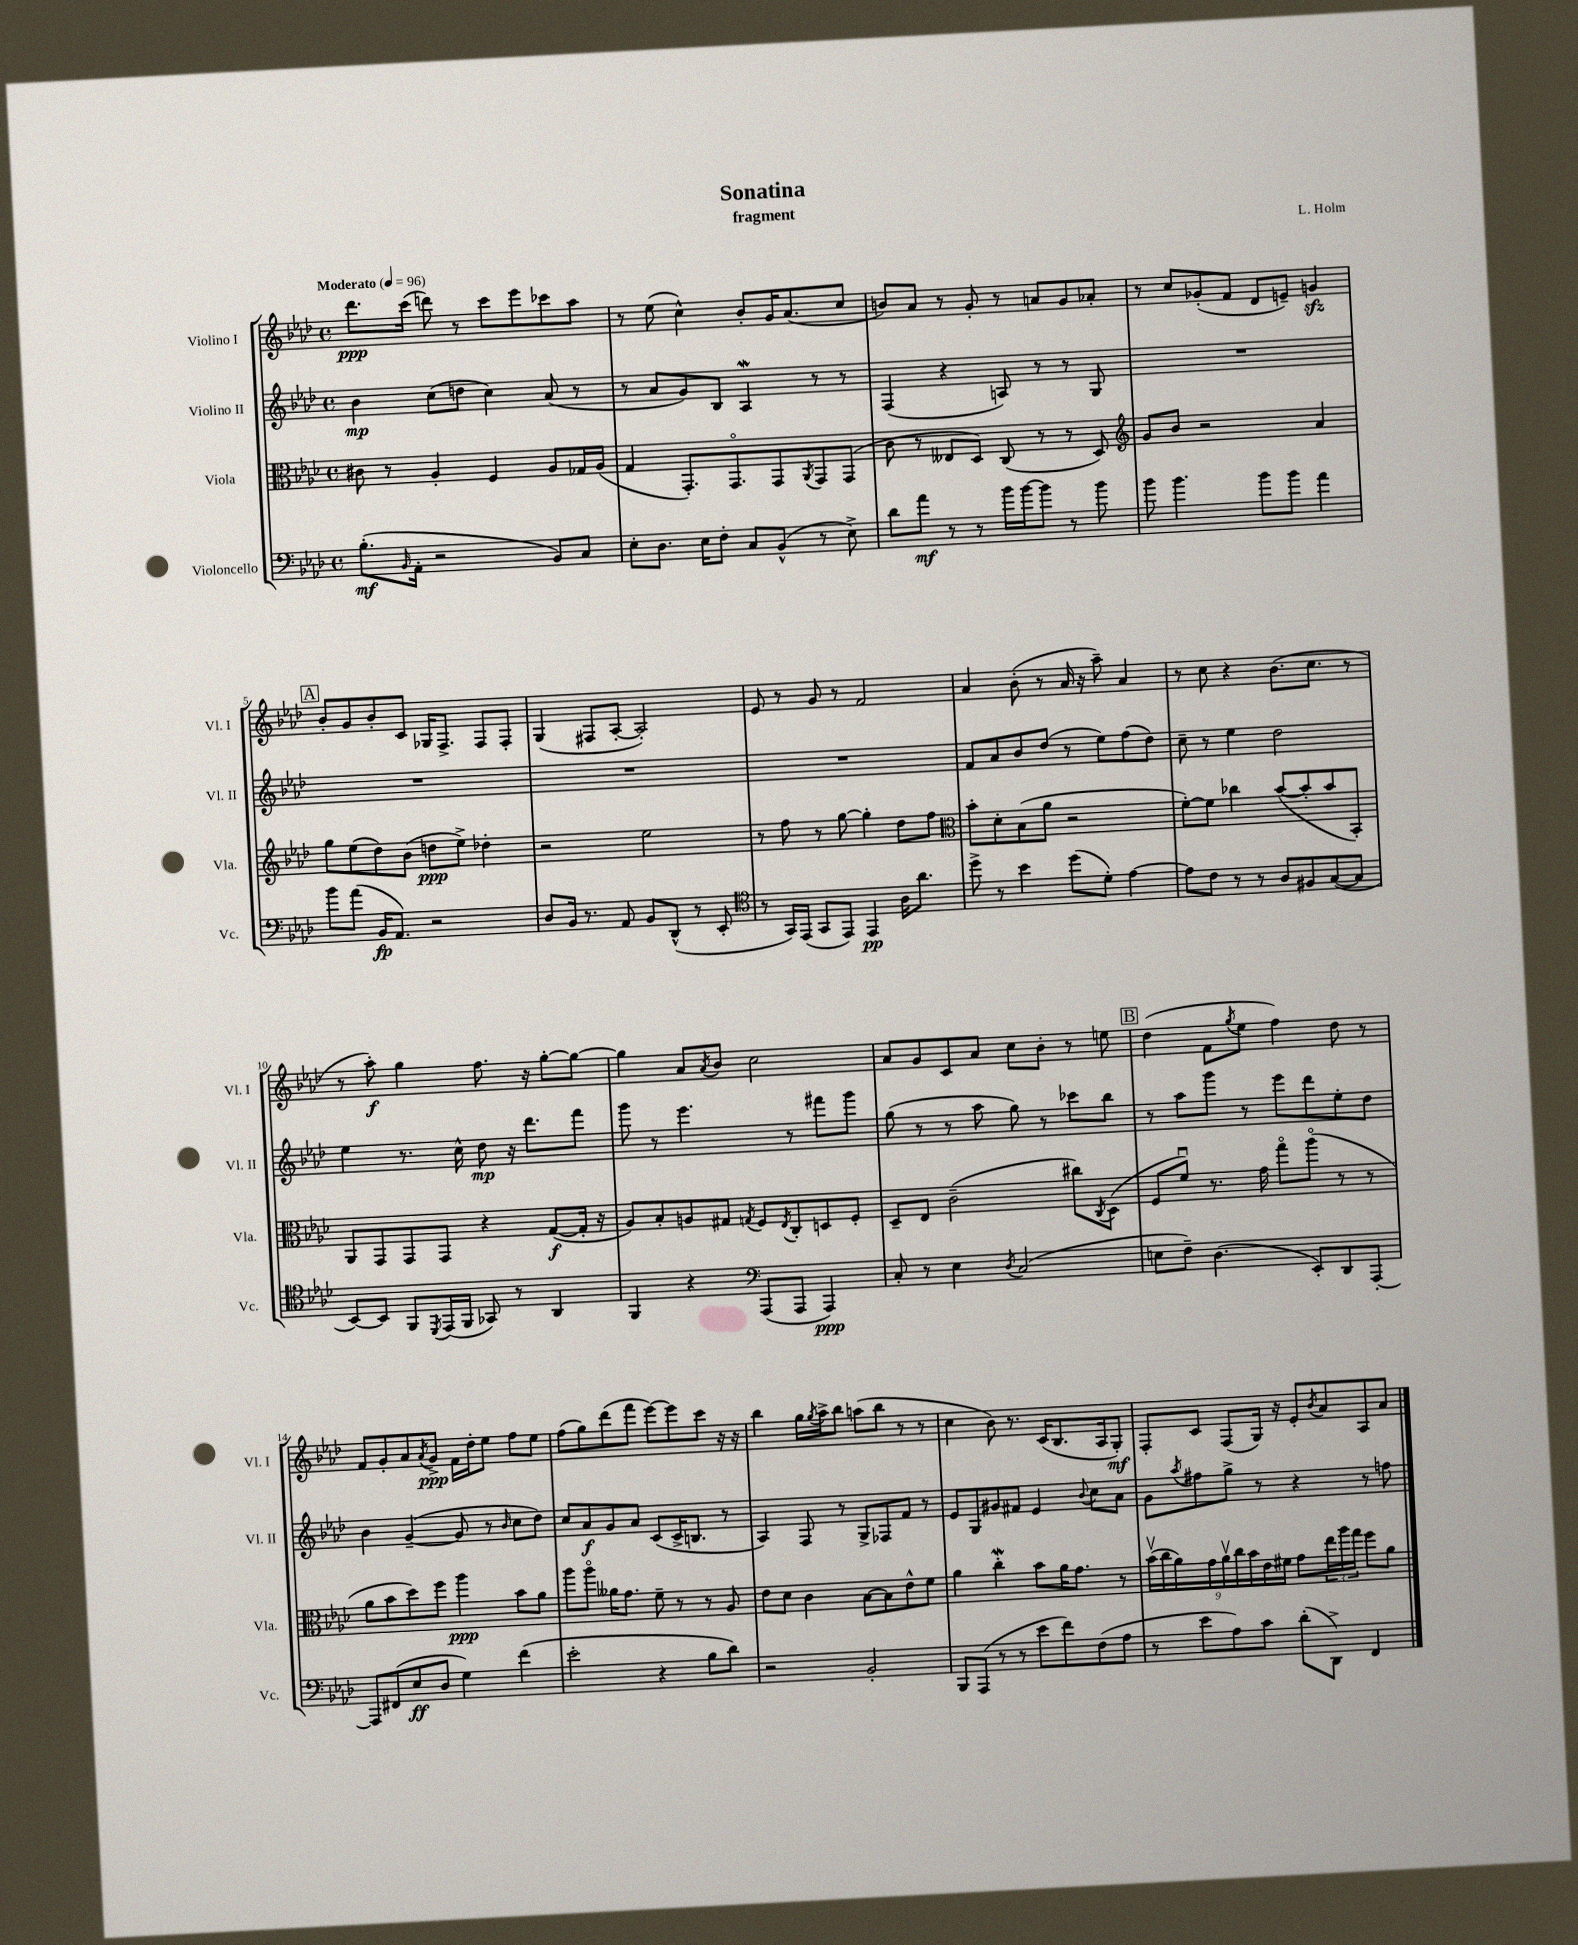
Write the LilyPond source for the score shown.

\header { title = "Sonatina" composer = "L. Holm" subtitle = "fragment" }
<<
\new StaffGroup <<
\new Staff = "s0" \with { instrumentName = "Violino I" shortInstrumentName = "Vl. I" } {
    \clef treble \key aes \major \defaultTimeSignature \time 4/4 \tempo "Moderato" 4 = 96
    des'''8.\ppp c'''16( d'''8) r8 c'''8 ees'''8 ces'''8 aes''8 |
    r8 ees''8( c''4-^) bes'8-. g'16 aes'8.( c''8 |
    b'8) aes'8 r8 g'8-. r8 a'8 g'8 aes'8-. |
    r8 c''8 ges'8-.( f'8 des'8 e'8--) g'4\sfz |
    \mark \markup { \box "A" } bes'8-. g'8 bes'8-. c'8 ges16 f8.-> f8 f8-. |
    g4( fis8 aes8~-. aes2-.) |
    ees'8 r8 g'8 r8 f'2 |
    aes'4 bes'8-.( r8 aes'16 r16 aes''8--) aes'4 |
    r8 c''8 r4 bes'8.( c''8. r8 |
    r8 aes''8-.\f) g''4 f''8. r16 g''8~-. g''8~ |
    g''4 aes'8 \acciaccatura { aes'8 } bes'8 c''2 |
    aes'8 g'8 c'8 aes'8 c''8 bes'8-. r8 e''8 |
    \mark \markup { \box "B" } des''4( f'8 \acciaccatura { g''8 } ees''8 f''4) des''8 r8 |
    f'8 g'8-. aes'8 \acciaccatura { aes'8 } g'8->\ppp f'16 des''16-. ees''8 f''8 ees''8 |
    f''8( g''8) des'''8( f'''8 ees'''8~) ees'''8 c'''8 r16 r16 |
    bes''4 g''16 \acciaccatura { g''8 } aes''16-> bes''8 a''8( bes''8 r8 r8 |
    c''4 bes'8) r8. c'16( bes8. aes16 g8-.\mf) |
    f8-. c'8 f8( g16) r16 ees'8-. \acciaccatura { bes'8 } aes'8 aes8 aes'8 \bar "|." |
}
\new Staff = "s1" \with { instrumentName = "Violino II" shortInstrumentName = "Vl. II" } {
    \clef treble \key aes \major \defaultTimeSignature \time 4/4
    bes'4\mp c''8( d''8 c''4) aes'8( r8 |
    r8 aes'8 g'8) bes8 aes4\mordent r8 r8 |
    f4( r4 a8) r8 r8 g8 |
    R1 |
    \mark \markup { \box "A" } R1 |
    R1 |
    R1 |
    f'8 aes'8 bes'8 des''8( r8 ees''8) f''8( des''8) |
    c''8-- r8 ees''4 des''2 |
    ees''4 r8. c''16-^ des''8\mp r16 des'''8. f'''8 |
    g'''8 r8 ees'''4. r8 fis'''8 g'''8 |
    g''8( r8 r8 aes''8 g''8) r8 ces'''8 bes''8 |
    \mark \markup { \box "B" } r8 aes''8 g'''8 r8 ees'''8 des'''8 ees''8-. des''8 |
    bes'4 g'4~--( g'8 r8 \grace { bes'16 } c''8 des''8) |
    c''8 aes'8\f g'8 aes'8 c'8( c'16-> b8. r8 |
    aes4) f8 r8 g8-> fes8 f'8 r8 |
    ees'8 g8 gis'8 fis'8 ees'4 \appoggiatura { bes'8 } c''8 aes'8 |
    g'8 \acciaccatura { aes''8 } fis''8 g''8-> r8 r4 r8 f''8 \bar "|." |
}
\new Staff = "s2" \with { instrumentName = "Viola" shortInstrumentName = "Vla." } {
    \clef alto \key aes \major \defaultTimeSignature \time 4/4
    cis'8 r8 aes4-. f4 aes8 ges16 aes16( |
    g4 g,8.-.) g,8.\flageolet g,8 \acciaccatura { aes,8 } g,8 g,8( |
    c'8 r8 eeses8 des8) c8( r8 r8 des8) |
    \clef treble g'8 bes'8 r2 aes'4 |
    \mark \markup { \box "A" } g''8 ees''8( des''8) bes'8( d''8\ppp ees''8->) des''4-. |
    r2 ees''2 |
    r8 f''8 r8 g''8~ g''4-. des''8 f''8 |
    \clef alto bes'8-. des'8-. bes8( aes'8 r2 |
    f'8~-.) f'8 ces''4 bes'8~( bes'8-. bes'8 bes,8-.) |
    aes,8 g,8 g,8 g,8 r4 g8~\f( g16-. r16 |
    aes8) bes8-. a8 gis8 \acciaccatura { g8 } f8 \acciaccatura { ees8 } c8-. d8 f8-. |
    des8-- ees8 c'2--( cis''8) \acciaccatura { c8 } des8( |
    \mark \markup { \box "B" } f8 f'8\downbow) r8. g'16 g''8\flageolet aes''8\flageolet( r8 r8 |
    aes'8 bes'8 des''8) f''8 aes''4\ppp bes'8 aes'8 |
    aes''8 aes''8\flageolet aeses'16 g'8. f'8-- r8 r8 aes8 |
    ees'8 des'8 c'4 bes8~ bes8 ees'8-^ f'8 |
    aes'4 c''4-.\mordent bes'8 aes'16 g'8. r8 |
    \tuplet 9/8 { bes'16\upbow( c''16 aes'16) g'16 aes'16\upbow c''16 bes'16 ees'16 fis'16 } g'8 \tuplet 3/2 { ees''16 aes''16 g''16 } f''8 aes'8 \bar "|." |
}
\new Staff = "s3" \with { instrumentName = "Violoncello" shortInstrumentName = "Vc." } {
    \clef bass \key aes \major \defaultTimeSignature \time 4/4
    bes8.-.\mf( \grace { bes,16 } aes,16-. r2 bes,8) c8 |
    ees8-. des8. ees16 f8-. c8 bes,8-^( r8 ees8->) |
    des'8 aes'8\mf r8 r8 bes'16 bes'16~ bes'8 r8 bes'8 |
    bes'8 bes'4. bes'8 bes'8 aes'4 |
    \mark \markup { \box "A" } bes'8 aes'8( bes,16\fp aes,8.) r2 |
    des8 bes,16 r8. aes,8 bes,8 des,8-^( r8 ees,8-. |
    \clef tenor r8 g,16) ees,16( g,8 ees,8) ees,4\pp aes16 aes'8. |
    des''8-> r8 bes'4 des''8( des'8-.) ees'4~ |
    ees'8 c'8 r8 r8 aes8 fis8 g8~( g8 |
    bes,8~) bes,8 f,8 \acciaccatura { des,8 } ees,16( f,16 ges,8) r8 aes,4 |
    f,4 r4 \clef bass aes,,8( aes,,8 aes,,4\ppp) |
    c8-. r8 ees4 \acciaccatura { des8 } c2( |
    \mark \markup { \box "B" } e8 f8--) des4.( ees,8-.) des,8 aes,,8~-. |
    aes,,8 fis,8( ees8\ff des8 g4) f'4( |
    ees'2-. r4 bes8 des'8) |
    r2 bes,2-. |
    bes,,8 aes,,8( r8 r8 ees'8 f'8) f8( aes8 |
    r8 ees'8 aes8) c'8 des'8-.( des,8->) f,4 \bar "|." |
}
>>
>>
